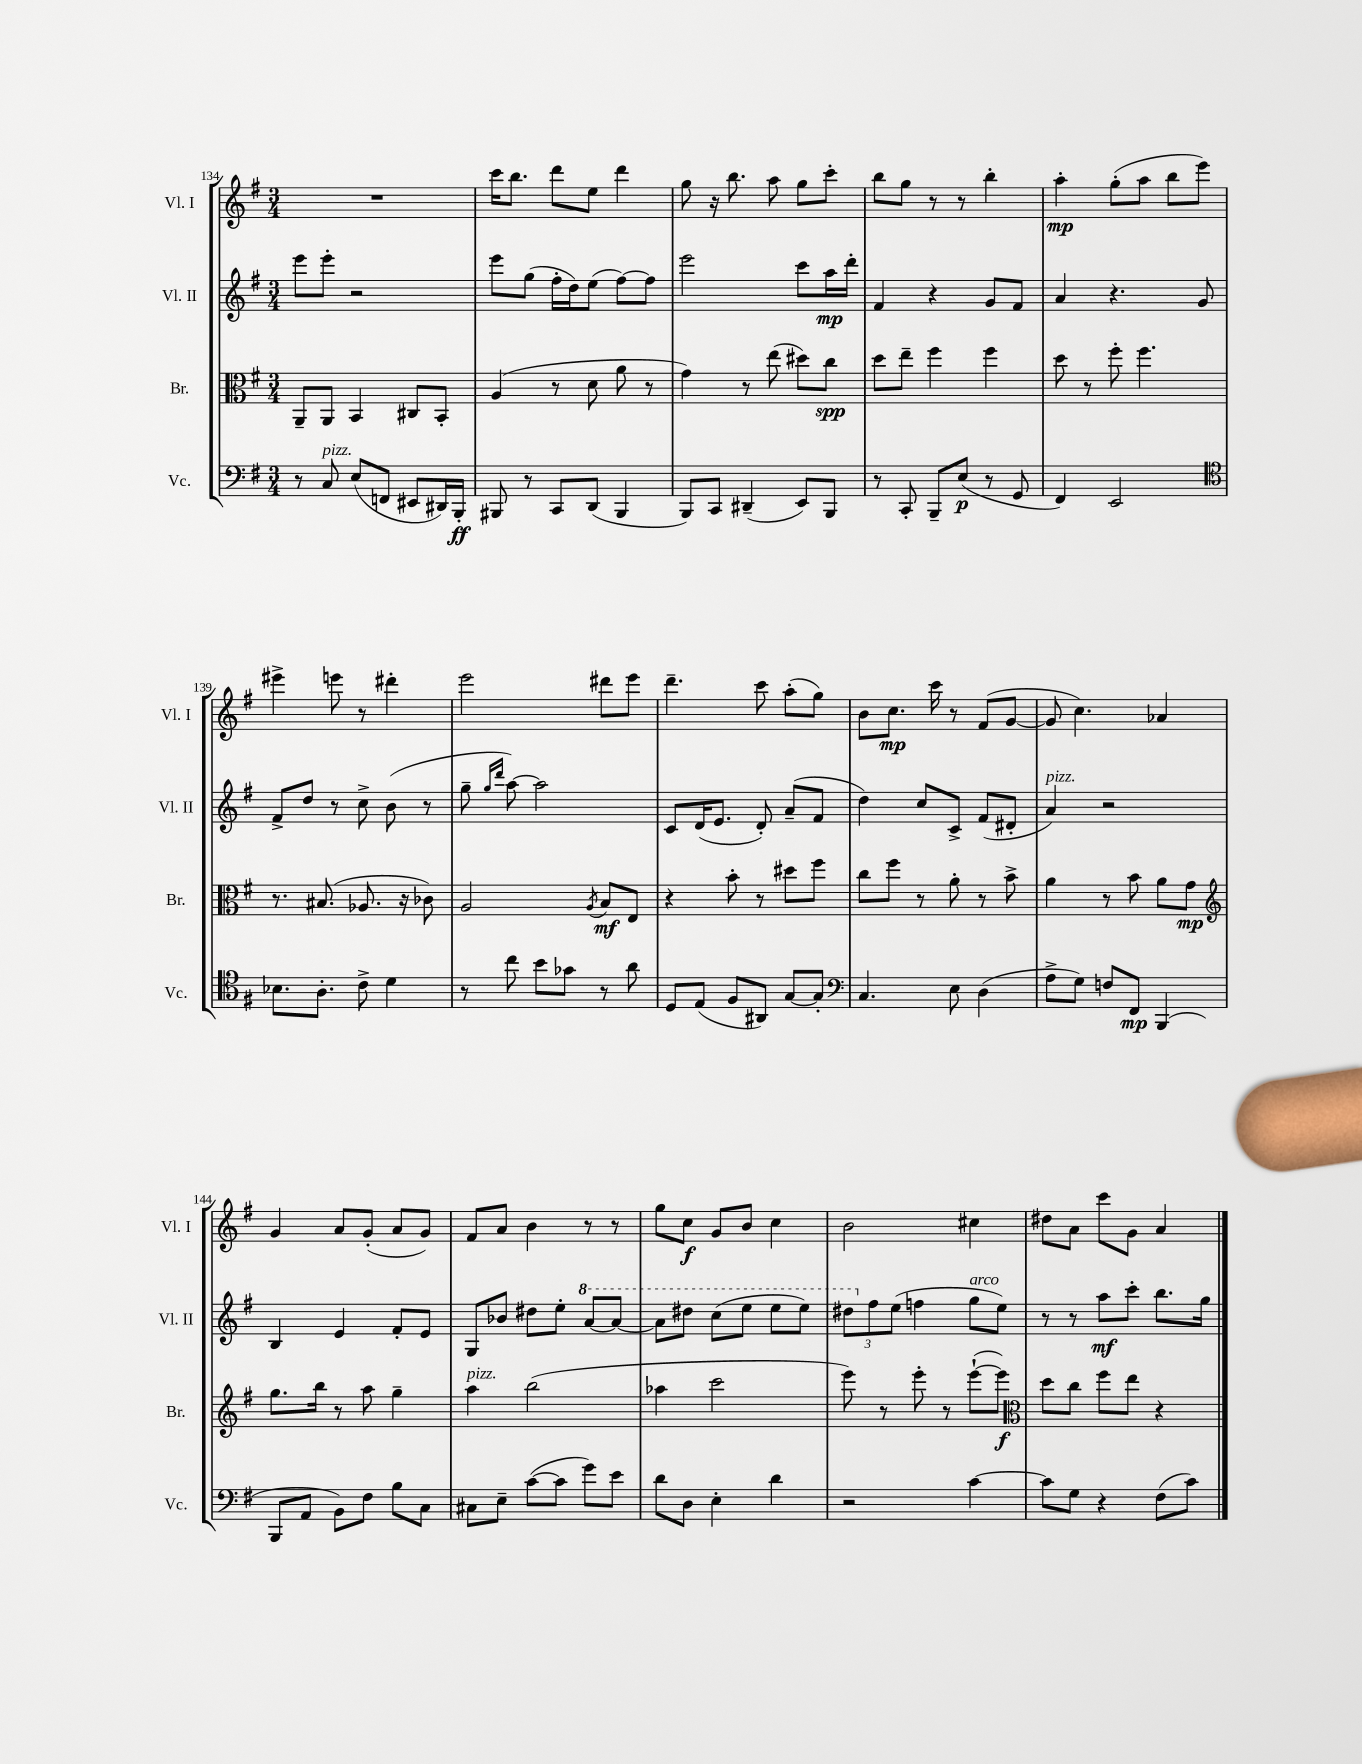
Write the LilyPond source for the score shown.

<<
\new StaffGroup <<
\new Staff = "s0" \with { instrumentName = "Vl. I" shortInstrumentName = "Vl. I" } {
    \clef treble \key g \major \numericTimeSignature \time 3/4
    \autoBeamOff R2. |
    c'''16[ b''8.] d'''8[ e''8] d'''4 |
    g''8 r16 b''8. a''8 g''8[ c'''8]-. |
    b''8[ g''8] r8 r8 b''4-. |
    a''4-.\mp g''8[-.( a''8] b''8[ e'''8]) |
    eis'''4-> e'''8 r8 dis'''4-. |
    e'''2 dis'''8[ e'''8] |
    d'''4.-- c'''8 a''8[-.( g''8]) |
    b'8[ c''8.]\mp c'''16 r8 fis'8[( g'8]~ |
    g'8 c''4.) aes'4 |
    g'4 a'8[ g'8]-.( a'8[ g'8]) |
    fis'8[ a'8] b'4 r8 r8 |
    g''8[ c''8]\f g'8[ b'8] c''4 |
    b'2 cis''4 |
    dis''8[ a'8] c'''8[ g'8] a'4 \bar "|." |
}
\new Staff = "s1" \with { instrumentName = "Vl. II" shortInstrumentName = "Vl. II" } {
    \clef treble \key g \major \numericTimeSignature \time 3/4
    \autoBeamOff e'''8[ e'''8]-. r2 |
    e'''8[ g''8]( fis''16[-. d''16) e''8]( fis''8[~) fis''8] |
    e'''2 c'''8[ a''16\mp d'''16]-. |
    fis'4 r4 g'8[ fis'8] |
    a'4 r4. g'8 |
    fis'8[-> d''8] r8 c''8-> b'8( r8 |
    g''8-- \grace { g''16[ d'''16] } a''8~) a''2 |
    c'8[ d'16( e'8.] d'8-.) a'8[--( fis'8] |
    d''4) c''8[ c'8]-> fis'8[( dis'8]-. |
    a'4^\markup { \italic "pizz." }) r2 |
    b4 e'4 fis'8[-. e'8] |
    g8[ bes'8] dis''8[ e''8]-. \ottava #1 a''8[~ a''8]~ |
    a''8[ dis'''8] c'''8[( e'''8] e'''8[ e'''8]) |
    \tuplet 3/2 { dis'''8[ \ottava #0 fis''8 e''8]( } f''4 g''8[^\markup { \italic "arco" } e''8]) |
    r8 r8 a''8[\mf c'''8]-. b''8.[ g''16] \bar "|." |
}
\new Staff = "s2" \with { instrumentName = "Br." shortInstrumentName = "Br." } {
    \clef alto \key g \major \numericTimeSignature \time 3/4
    \autoBeamOff a,8[-- a,8] b,4 cis8[ b,8]-. |
    a4( r8 d'8 a'8 r8 |
    g'4) r8 e''8( dis''8[) c''8]\spp |
    d''8[ e''8]-- fis''4 fis''4 |
    d''8 r8 fis''8-. fis''4. |
    r8. bis8.( aes8. r16 ces'8) |
    a2 \acciaccatura { a8 } b8[\mf e8] |
    r4 b'8-. r8 dis''8[ fis''8] |
    c''8[ fis''8] r8 a'8-. r8 b'8-> |
    a'4 r8 b'8 a'8[ g'8]\mp |
    \clef treble g''8.[ b''16] r8 a''8 g''4-- |
    a''4^\markup { \italic "pizz." } b''2( |
    aes''4 c'''2 |
    e'''8) r8 e'''8-. r8 e'''8[~-!( e'''8]\f) |
    \clef alto d''8[ c''8] fis''8[ e''8] r4 \bar "|." |
}
\new Staff = "s3" \with { instrumentName = "Vc." shortInstrumentName = "Vc." } {
    \clef bass \key g \major \numericTimeSignature \time 3/4
    \autoBeamOff r8 c8^\markup { \italic "pizz." } e8[( f,8] eis,8[ dis,16) b,,16]-.\ff |
    bis,,8 r8 c,8[ d,8]( bis,,4 |
    b,,8[) c,8] dis,4--( e,8[) b,,8] |
    r8 c,8-. b,,8[-- e8]\p( r8 g,8 |
    fis,4) e,2 |
    \clef tenor bes8.[ a8.]-. c'8-> d'4 |
    r8 c''8 b'8[ ges'8] r8 a'8 |
    d8[ e8]( fis8[ ais,8]) g8[~ g8]-. |
    \clef bass c4. e8 d4( |
    a8[-> g8]) f8[ fis,8]\mp b,,4( |
    b,,8[ a,8] b,8[) fis8] b8[ c8] |
    cis8[ e8]-- c'8[~( c'8] g'8[) e'8] |
    d'8[ d8] e4-. d'4 |
    r2 c'4~ |
    c'8[ g8] r4 fis8[( c'8]) \bar "|." |
}
>>
>>
\layout { \context { \Score currentBarNumber = #134 } }
